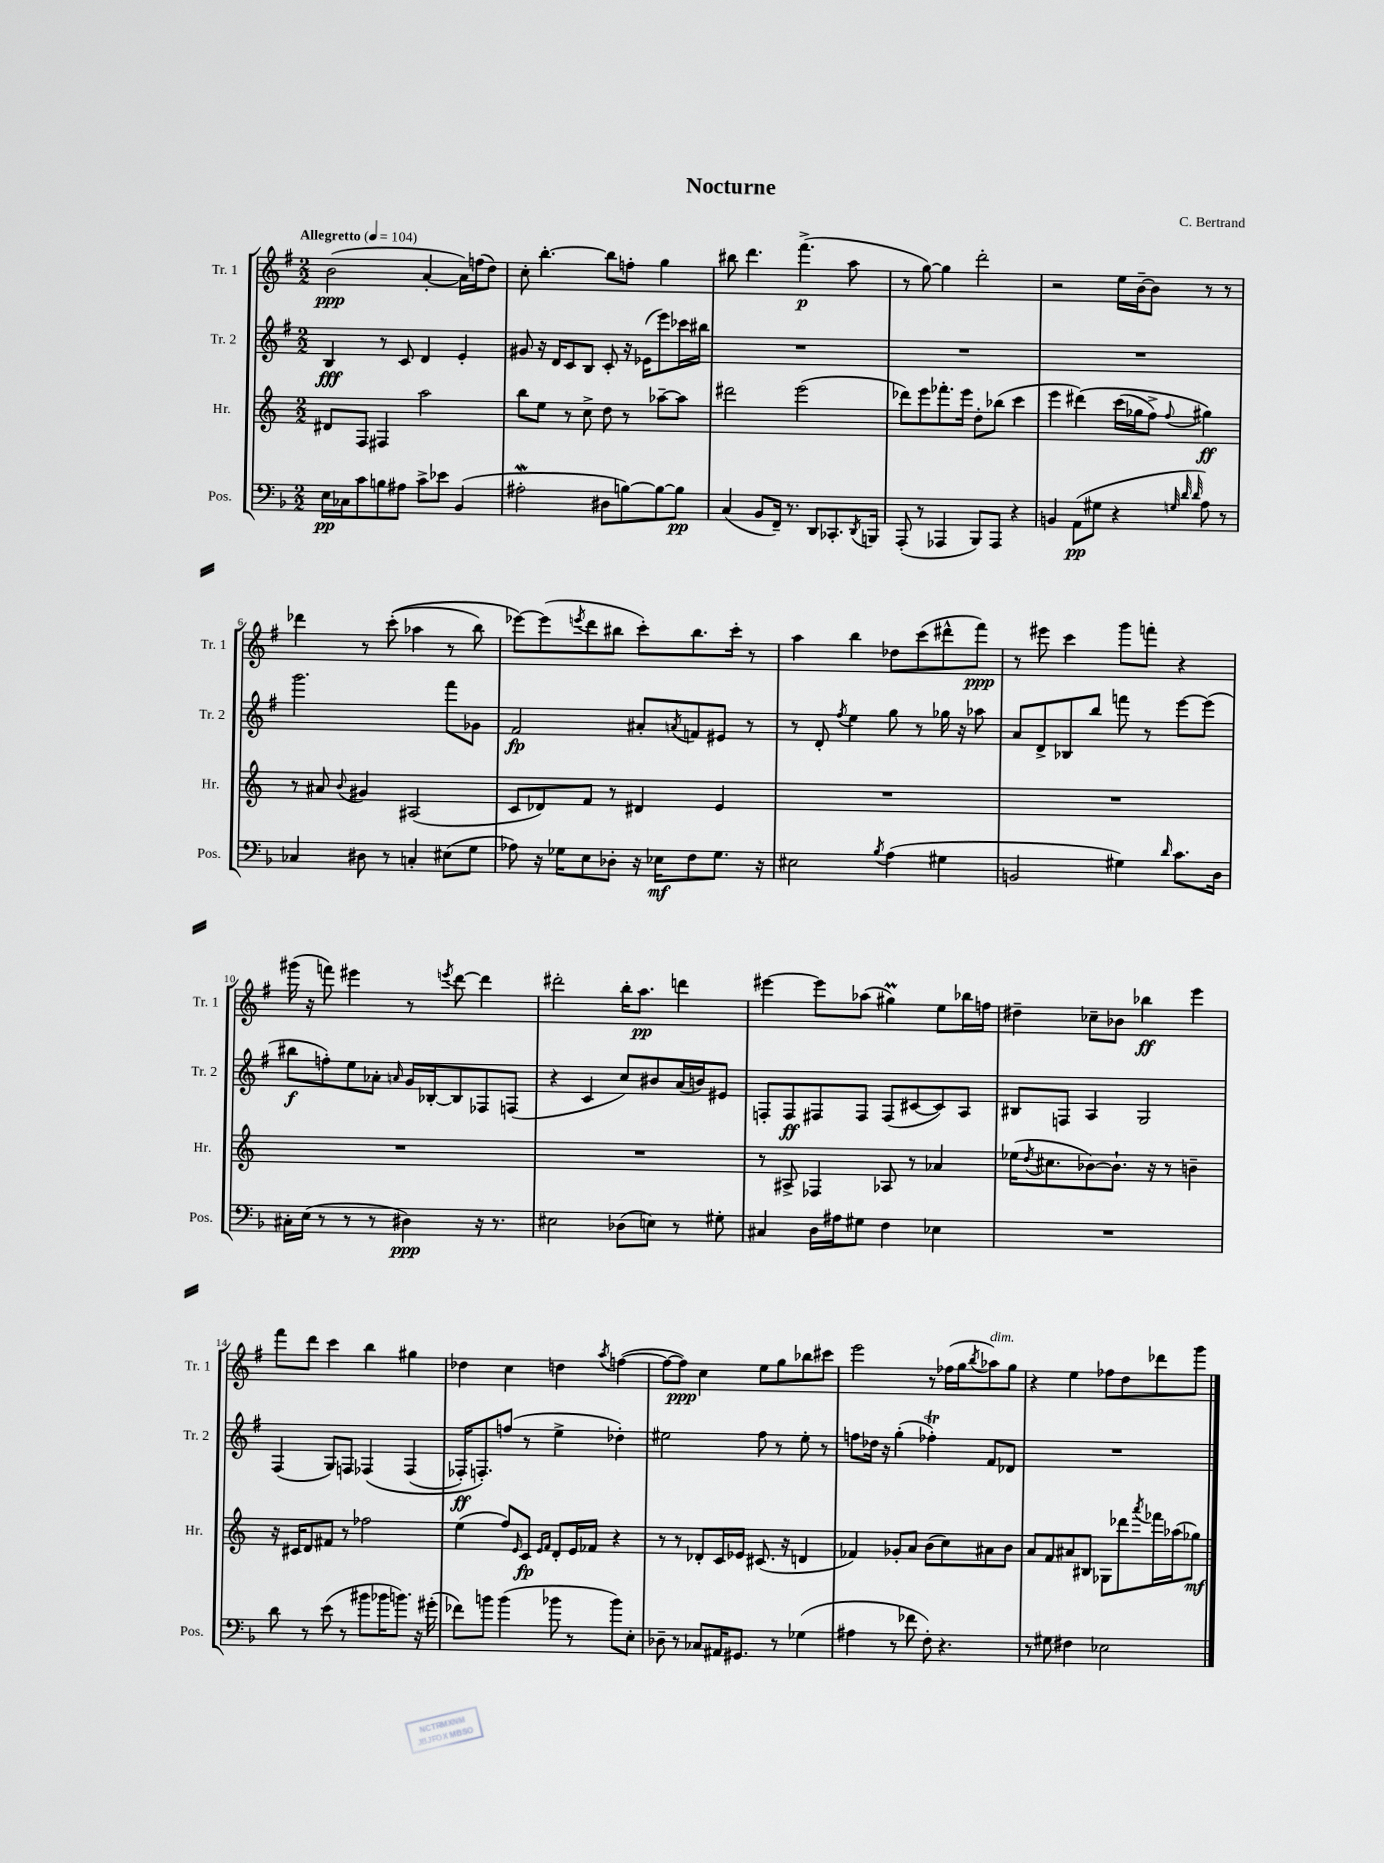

**kern	**kern	**kern	**kern
*staff4	*staff3	*staff2	*staff1
*clefF4	*clefG2	*clefG2	*clefG2
*k[b-]	*k[]	*k[f#]	*k[f#]
*M2/2	*M2/2	*M2/2	*M2/2
*MM104	*MM104	*MM104	*MM104
16E\LL	8d#/L	4B/	(2b\
16C-\J	.	.	.
8c\	8F/J	.	.
8B\	4F#/	8r	.
8A#\J	.	8c/	.
8c^\L	2aa\	4d/	[4a'/
8e-\J	.	.	.
(4BB-/	.	4e'/	16a\]LL)
.	.	.	(16ff\J
.	.	.	8dd\J)
=	=	=	=
2A#'\	8bb\L	8g#/	8cc'\
.	8ee\J	16r	[4.bb'\
.	.	16d/LK	.
.	8r	8c/	.
.	8cc^\	8B/J	.
8D#\L	8dd\	8c'/	8bb\]L
[8B\)	8r	16r	8ff'\J
.	.	(16e-\LK	.
8B\_	[8aa-~\L	8eee\)	4gg\
8B\]J	8aa-\]J	16ccc-\L	.
.	.	16bb#\JJ	.
=	=	=	=
(4C/	2ddd#\	1r	8bb#\
.	.	.	4.ddd\
8BB-/L	.	.	.
16FF~/Jk)	.	.	.
8.r	.	.	.
.	(2eee\	.	(4.fff#^\
8DD/L	.	.	.
8.CC-'/	.	.	.
.	.	.	8aa\
8qDD/	.	.	.
16BBB/Jk	.	.	.
=	=	=	=
(8AAA'/	8ddd-\L)	1r	8r
8r	8eee\	.	[8gg\)
4AAA-/	8.fff-'\	.	4gg\]
.	16eee\Jk	.	.
8BBB-/L)	8dd'\L	.	2ddd'\
8AAA-/J	(8bb-\J	.	.
4r	4ccc\	.	.
=	=	=	=
4BB/	4eee\	1r	2r
(8AA\L	&(4ddd#\)	.	.
8G#\J	.	.	.
4r	(16ccc\LL	.	16ee\LL
.	16gg-\J	.	[16b~\J
.	8ff^\J)	.	8b\]J
32qqG/	.	.	.
32qqd/	.	.	.
32qqd/	8qqff/	.	.
8A\)	4gg#\&)	.	8r
8r	.	.	8r
=	=	=	=
4C-/	8r	2.ggg\	4ddd-\
.	8a#/	.	.
.	8qqb/	.	.
8D#\	4g#/	.	8r
8r	.	.	&((8ccc'\
4C'/	(2A#/	.	4aa-\
(8E#\L	.	8fff#\L	8r
8G\J	.	8g-\J	8bb\)
=	=	=	=
8A-\)	8c/L	2f#/	[8eee-\L&)
16r	8d-/)	.	(8eee-\]
16G-\LK	.	.	.
.	.	.	8qeee/
8E\	8f/J	.	8ddd\
8D-'\J	8r	.	8bb#\J
16r	4d#/	8a#'/L	8ccc'\L)
16E-\LK	.	.	.
.	.	8qa/	.
8F\	.	8f/	8.bb#\
8.G-\J	4e/	8e#/J	.
.	.	.	16ccc'\Jk
.	.	8r	8r
16r	.	.	.
=	=	=	=
2E#\	1r	8r	4aa\
.	.	8d'/	.
.	.	8qff#/	.
.	.	4ee\	4bb\
8qB-/	.	.	.
(4A\	.	8gg\	8dd-\L
.	.	8r	(8ccc\
4G#\	.	16gg-\	8ddd#^^\
.	.	16r	.
.	.	8aa-\	8fff#\J)
=	=	=	=
2BB/	1r	8a/L	8r
.	.	8d^/	8eee#\
.	.	8B-/	4ccc\
.	.	8bb/J	.
4G#\)	.	8fff\	8ggg\L
.	.	8r	8fff'\J
16qqd/	.	.	.
8.c\L	.	[8eee\L	4r
.	.	(8eee\]J	.
16D\Jk	.	.	.
=	=	=	=
16C#'\LL	1r	8bb#\L	(16ggg#\
(16E\JJ	.	.	16r
8r	.	8ff'\)	8fff\)
8r	.	8ee\	4eee#\
8r	.	8a-'\J	.
.	.	16qqa/	.
4D#\)	.	16g/LL	8r
.	.	[16B-'/J	.
.	.	.	8qeee/
.	.	8B-/]	[8ddd\
16r	.	8F-/	4ddd\]
8.r	.	.	.
.	.	(8F/J	.
=	=	=	=
2E#\	1r	4r	2ddd#'\
.	.	4c/	.
(8D-\L	.	8cc/L)	16bb'\LK
.	.	.	8.aa\J
8E\J)	.	8b#/	.
8r	.	(16a/L	4ddd\
.	.	16b/J)	.
8G#'\	.	8e#/J	.
=	=	=	=
4C#/	8r	8F'/L	[4eee#\
.	8A#^/	8F/	.
16D\LL	4F-/	8F#/	8eee#\]L
16A#\J	.	.	.
8G#\J	.	8F#/J	(8aa-\J
4F\	8A-/	(8F#/L	4gg#\)
.	8r	[8c#/	.
4E-\	4a-/	8c#/])	8ee\L
.	.	8A/J	16bb-\L
.	.	.	16ff\JJ
=	=	=	=
1r	(16ee-\LK	8B#/L	4dd#~\
.	8qdd/	.	.
.	8.cc#\	.	.
.	.	8F/J	.
.	[8b-\)	4A/	8cc-~\L
.	8.b-`\]J	.	8b-\J
.	.	2G/	4bb-\
.	16r	.	.
.	8r	.	.
.	4b~\	.	4eee\
=	=	=	=
8d\	16r	(4F#/	8fff#\L
.	16c#/LK	.	.
8r	8d/	.	8ddd\J
(8e\	8f#/J	8G/L)	4ccc\
8r	8r	8F/J	.
8b#\L	2ff-\	&(4F-/	4bb\
16b-\K	.	.	.
8.b\J)	.	.	.
.	.	(4F-/	4gg#\
16r	.	.	.
(16g#'\	.	.	.
=	=	=	=
8f-\L)	(4ee\	16F-'/LK)	4dd-\
.	.	8.F'/&)	.
8b\J	.	.	.
(4b\	8ff/L)	(8ff/J	4cc\
.	16qqe/	.	.
.	8c/J	8r	.
.	16qqe/LL	.	.
.	16qqf/JJ	.	.
8b-\	8d'/L	4ee^\	4dd\
8r	16e/L	.	.
.	16f-/JJ	.	.
.	.	.	8qaa/
8b-\L)	4r	4dd-'\)	([4ff\
8E'\J	.	.	.
=	=	=	=
8D-~\	8r	2ee#\	8ff\_L
8r	8r	.	8ff\]J)
8C-/L	8d-'/L	.	4cc\
16AA#/K	16c/L	.	.
8.GG#/J	16e-/JJ	.	.
.	(8.c#/	8ff#\	8ee\L
8r	.	8r	8gg\
.	16r	.	.
(4G-\	4d/	8ee#'\	8bb-\
.	.	8r	8ccc#\J
=	=	=	=
4A#\	4f-/)	8ff\L	2eee\
.	.	16dd-\Jk	.
.	.	16r	.
8r	8g-'/L	(4gg'\	.
8f-\	8a/J	.	.
8F'\)	(8b\L	4ff-'\)	8r
4.r	8cc\)	.	(16ff-\LL
.	.	.	16gg\J
.	.	.	8qbb/
.	8a#\	8f#/L	8aa-\)
.	8b\J	8d-/J	8gg\J
=	=	=	=
8r	8a/L	1r	4r
8G#\	8f/	.	.
4F#\	8a#/	.	4ee\
.	8B#/J	.	.
2E-\	8G-\L	.	8ff-\L
.	8ddd-\	.	8dd\
.	8qaaa/	.	.
.	16fff-\L	.	8ddd-\
.	(16aa-\J	.	.
.	8gg-\J)	.	8ggg\J
==	==	==	==
*-	*-	*-	*-
